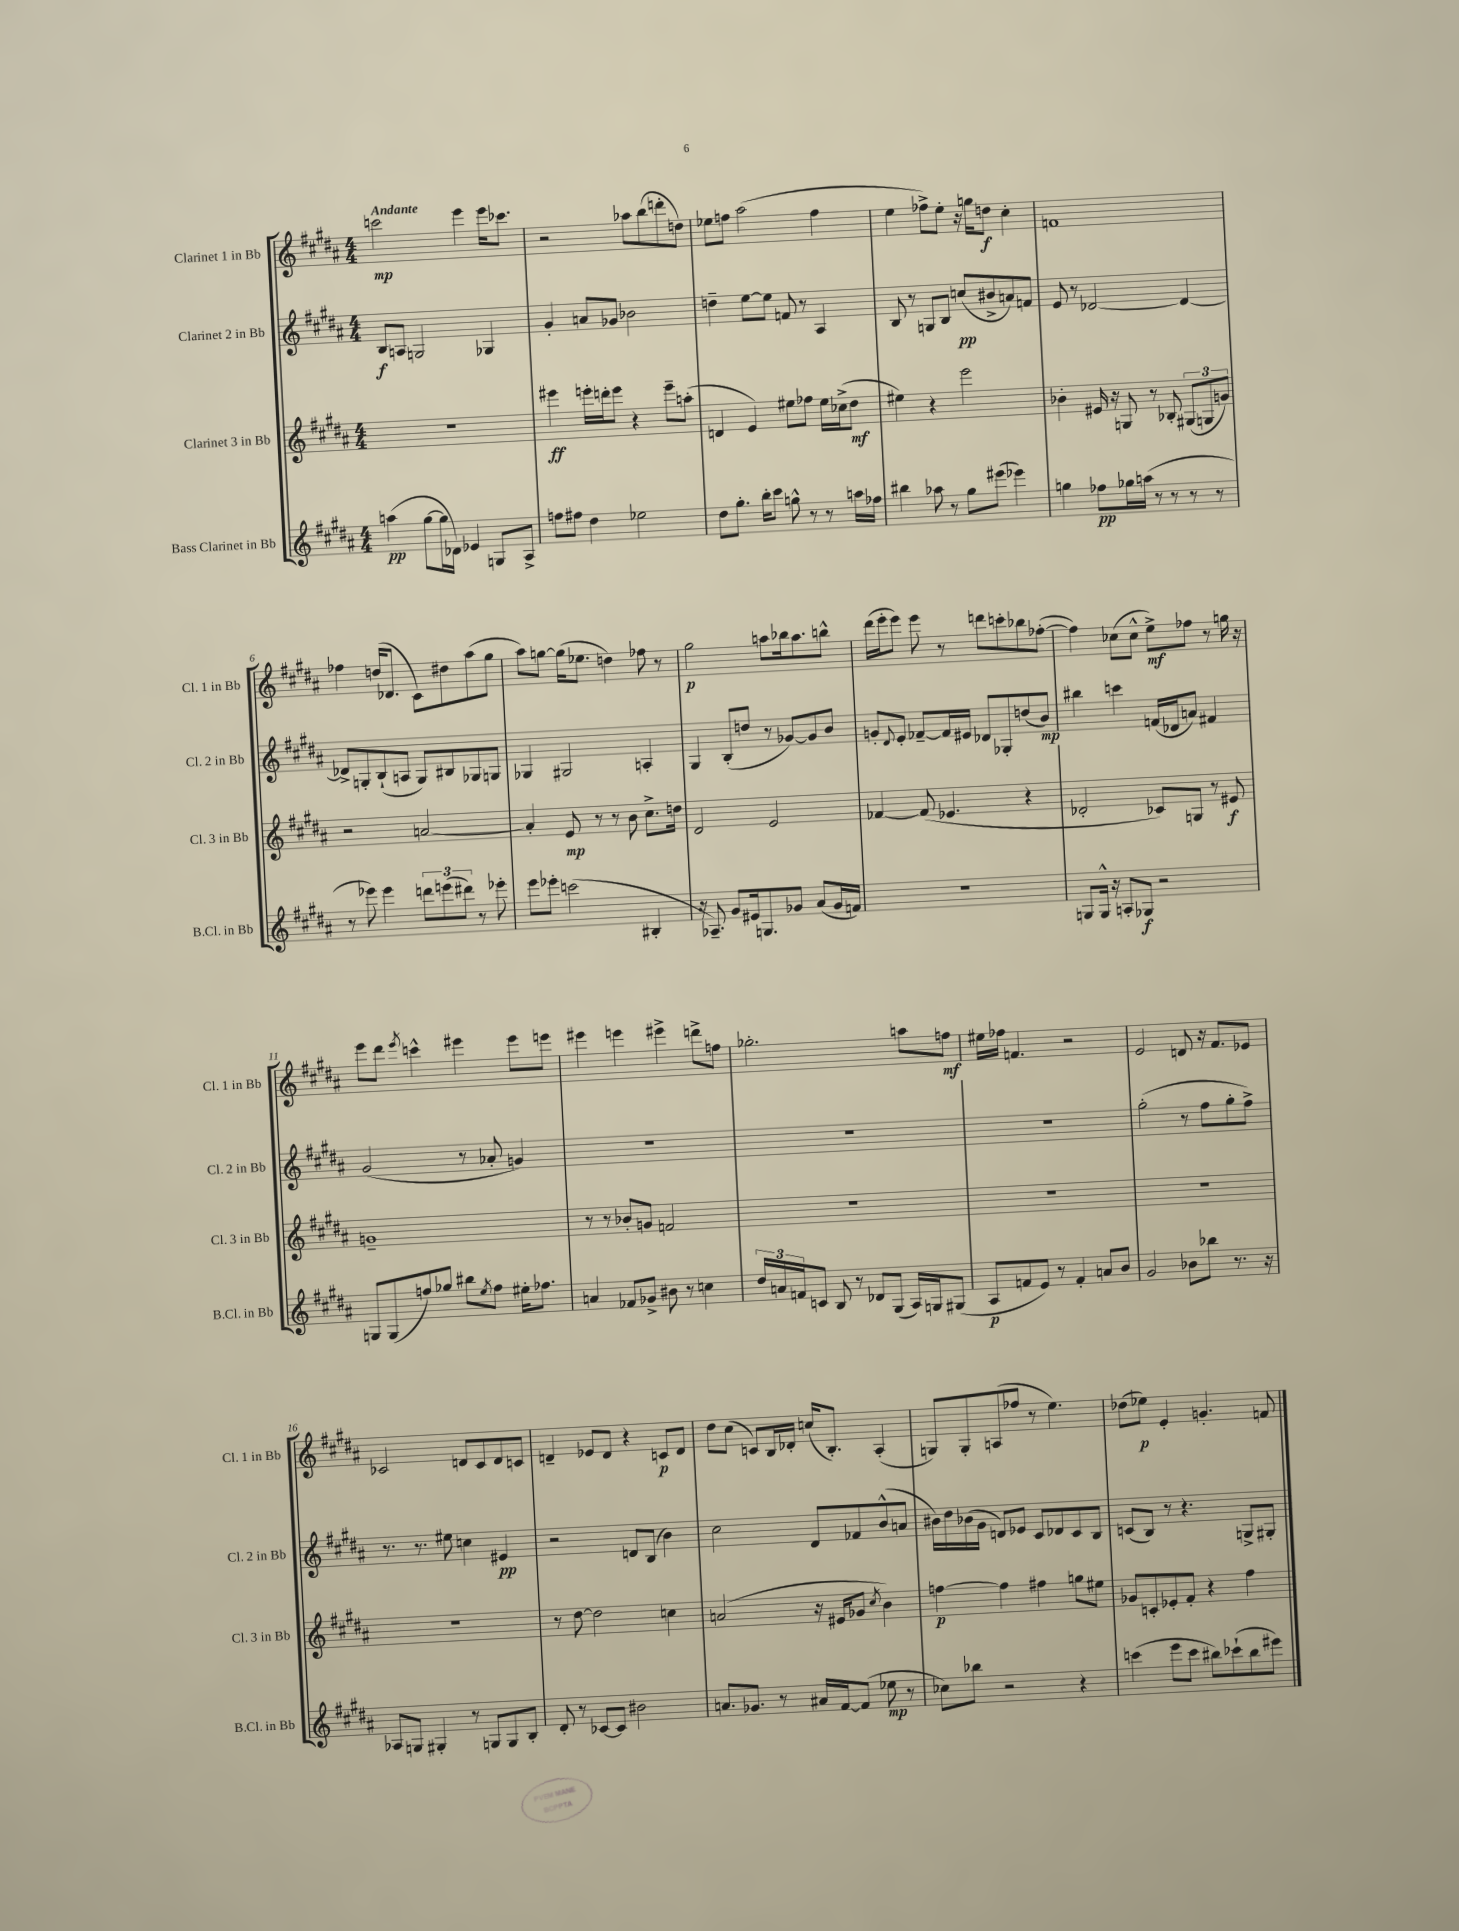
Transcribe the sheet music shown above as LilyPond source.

<<
\new StaffGroup <<
\new Staff = "s0" \with { instrumentName = "Clarinet 1 in Bb" shortInstrumentName = "Cl. 1 in Bb" } {
    \clef treble \key b \major \numericTimeSignature \time 4/4 \tempo "Andante"
    c'''2\mp e'''4 e'''16 ces'''8. |
    r2 aes''8 b''8( d'''8-. d''8) |
    ees''8 f''8 ais''2( f''4 |
    e''4 fes''8->) e''8-. r16 g''16 d''8\f cis''4-. |
    f'1 |
    fes''4 d''16( des'8. cis'8) dis''8 ais''8( gis''8 |
    ais''8) g''8~ g''16( ees''8. d''4) fes''8 r8 |
    gis''2\p a''8 bes''16 a''8. b''8-^ |
    dis'''16( e'''16-. e'''8) e'''8 r8 d'''8 c'''8-. bes''8 fes''8~-.( |
    fes''4) ces''8( ces''8-^ e''8->\mf) fes''8 r8 g''16 r16 |
    e'''8 dis'''8 \acciaccatura { e'''8 } c'''4-^ eis'''4 eis'''8 e'''8 |
    eis'''4 e'''4 eis'''4-> d'''8-> f''8 |
    ges''2.-. a''8 f''8\mf |
    eis''16 fes''16 f'4. r2 |
    e'2 d'8 r16 fis'8. ees'8 |
    ces'2 d'8 ces'8 d'8 c'8 |
    d'4-- ees'8 d'8 r4 c'8\p d'8 |
    dis''8 cis''8( c'8) b16 des'16-. c''16( b8.-.) ais4-.( |
    g8) g8-. a8( fes''8 r8 e''4.) |
    des''8( ees''8\p) e'4-. g'4.-. f'8 \bar "|." |
}
\new Staff = "s1" \with { instrumentName = "Clarinet 2 in Bb" shortInstrumentName = "Cl. 2 in Bb" } {
    \clef treble \key b \major \numericTimeSignature \time 4/4
    b8\f a8 g2 ges4 |
    gis'4-. a'8 ges'8 bes'2 |
    d''4-- e''8~ e''8 f'8 r8 ais4 |
    b8 r8 g8 b8 c''8\pp( bis'8-> a'8) f'8 |
    e'8 r8 des'2~ des'4~ |
    des'8-> g8-. b8-!( a8 g8) bis8 ges8 g8 |
    ges4 gis2 a4-. |
    gis4 b8-.( d''8 r8 ges'8~) ges'8 b'8 |
    g'8-. \appoggiatura { dis'8 } e'8-. fes'8~-- fes'16 eis'16 des'8 ges8-. d''8( b'8\mp) |
    bis''4 c'''4 f'16( des'16 a'8) fis'4 |
    gis'2( r8 aes'8-. g'4) |
    R1 |
    R1 |
    R1 |
    gis''2-.( r8 fis''8 gis''8-. fis''8->) |
    r8. r8. eis''8 c''4 eis'4\pp |
    r2 d'8 b8( b'4) |
    cis''2 dis'8 fes'8 b'8-^( a'8 |
    bis'16) dis''16 bes'16( gis'16 d'8) ees'8 cis'8 des'8 cis'8 b8 |
    c'8( b8) r8 r4. g8-> gis8-. \bar "|." |
}
\new Staff = "s2" \with { instrumentName = "Clarinet 3 in Bb" shortInstrumentName = "Cl. 3 in Bb" } {
    \clef treble \key b \major \numericTimeSignature \time 4/4
    R1 |
    eis'''4\ff e'''16-. d'''16-. e'''8 r4 e'''8-- a''8-.( |
    d'4 e'4) eis''8 fes''8 eis''16 ces''16->( dis''8\mf |
    eis''4) r4 e'''2 |
    bes'4-. eis'16 r16 g8 r8 bes8-. \tuplet 3/2 { gis8( g8 g'8) } |
    r2 a'2~ |
    a'4-. e'8\mp r8 r8 b'8 cis''8.-> d''16 |
    dis'2 e'2 |
    fes'4~ fes'8( ees'4. r4 |
    des'2-. ces'8) g8 r8 eis'8\f |
    g'1-- |
    r8 r8 bes'8-. g'8 f'2 |
    R1 |
    R1 |
    R1 |
    R1 |
    r8 dis''8~ dis''2 c''4 |
    a'2( r16 eis'16 ges'8 \acciaccatura { cis''8 } b'4) |
    f''4~\p f''4 fis''4 g''8 eis''8 |
    ges'8 c'8-. ees'8-. fis'8-. r4 fis''4 \bar "|." |
}
\new Staff = "s3" \with { instrumentName = "Bass Clarinet in Bb" shortInstrumentName = "B.Cl. in Bb" } {
    \clef treble \key b \major \numericTimeSignature \time 4/4
    a''4\pp( gis''8~ gis''16 des'16) ees'4 g8 ais8-> |
    f''8 fis''8 dis''4 ees''2 |
    dis''8 gis''8.-. b''16-. cis'''8 g''8-^ r8 r8 a''16 fes''16 |
    bis''4 aes''8 r8 gis''8 eis'''8( ees'''4) |
    g''4 fes''8\pp ges''16 a''16( r8 r8 r8 r8 |
    r8 ees'''8) ees'''4 \tuplet 3/2 { d'''8 e'''8( dis'''8) } r8 ees'''8-. |
    e'''8 ees'''8-. c'''2( bis4-. |
    r16 aes8.--) gis'8 eis'16 g8. ges'8 ais'8( ges'16 f'16) |
    r1 |
    g8 g16-^ r16 a8-. ges8\f r2 |
    g8 g8( f''8) ges''8 bis''8 \acciaccatura { e''8 } f''8 eis''16-. fes''8. |
    a'4 fes'8 ges'8-> bis'8 r8 c''4 |
    \tuplet 3/2 { dis''16 a'16 f'16 } c'8 b8 r8 des'8 gis8( ais16) g16 gis8( |
    ais8\p f'8 e'8) r8 f'4-. a'8 b'8 |
    gis'2 bes'8 bes''8 r8. r16 |
    aes8 g8 gis4-. r8 g8 g8 b8-. |
    dis'8-. r8 ces'8~ ces'8 bis'2 |
    a'8. ges'8. r8 ais'16 fis'16~ fis'8( ees''8\mp r8 |
    ces''8) bes''8 r2 r4 |
    c'''4( e'''8 c'''8 bis''8) ces'''8-!( bis''8 eis'''8) \bar "|." |
}
>>
>>
